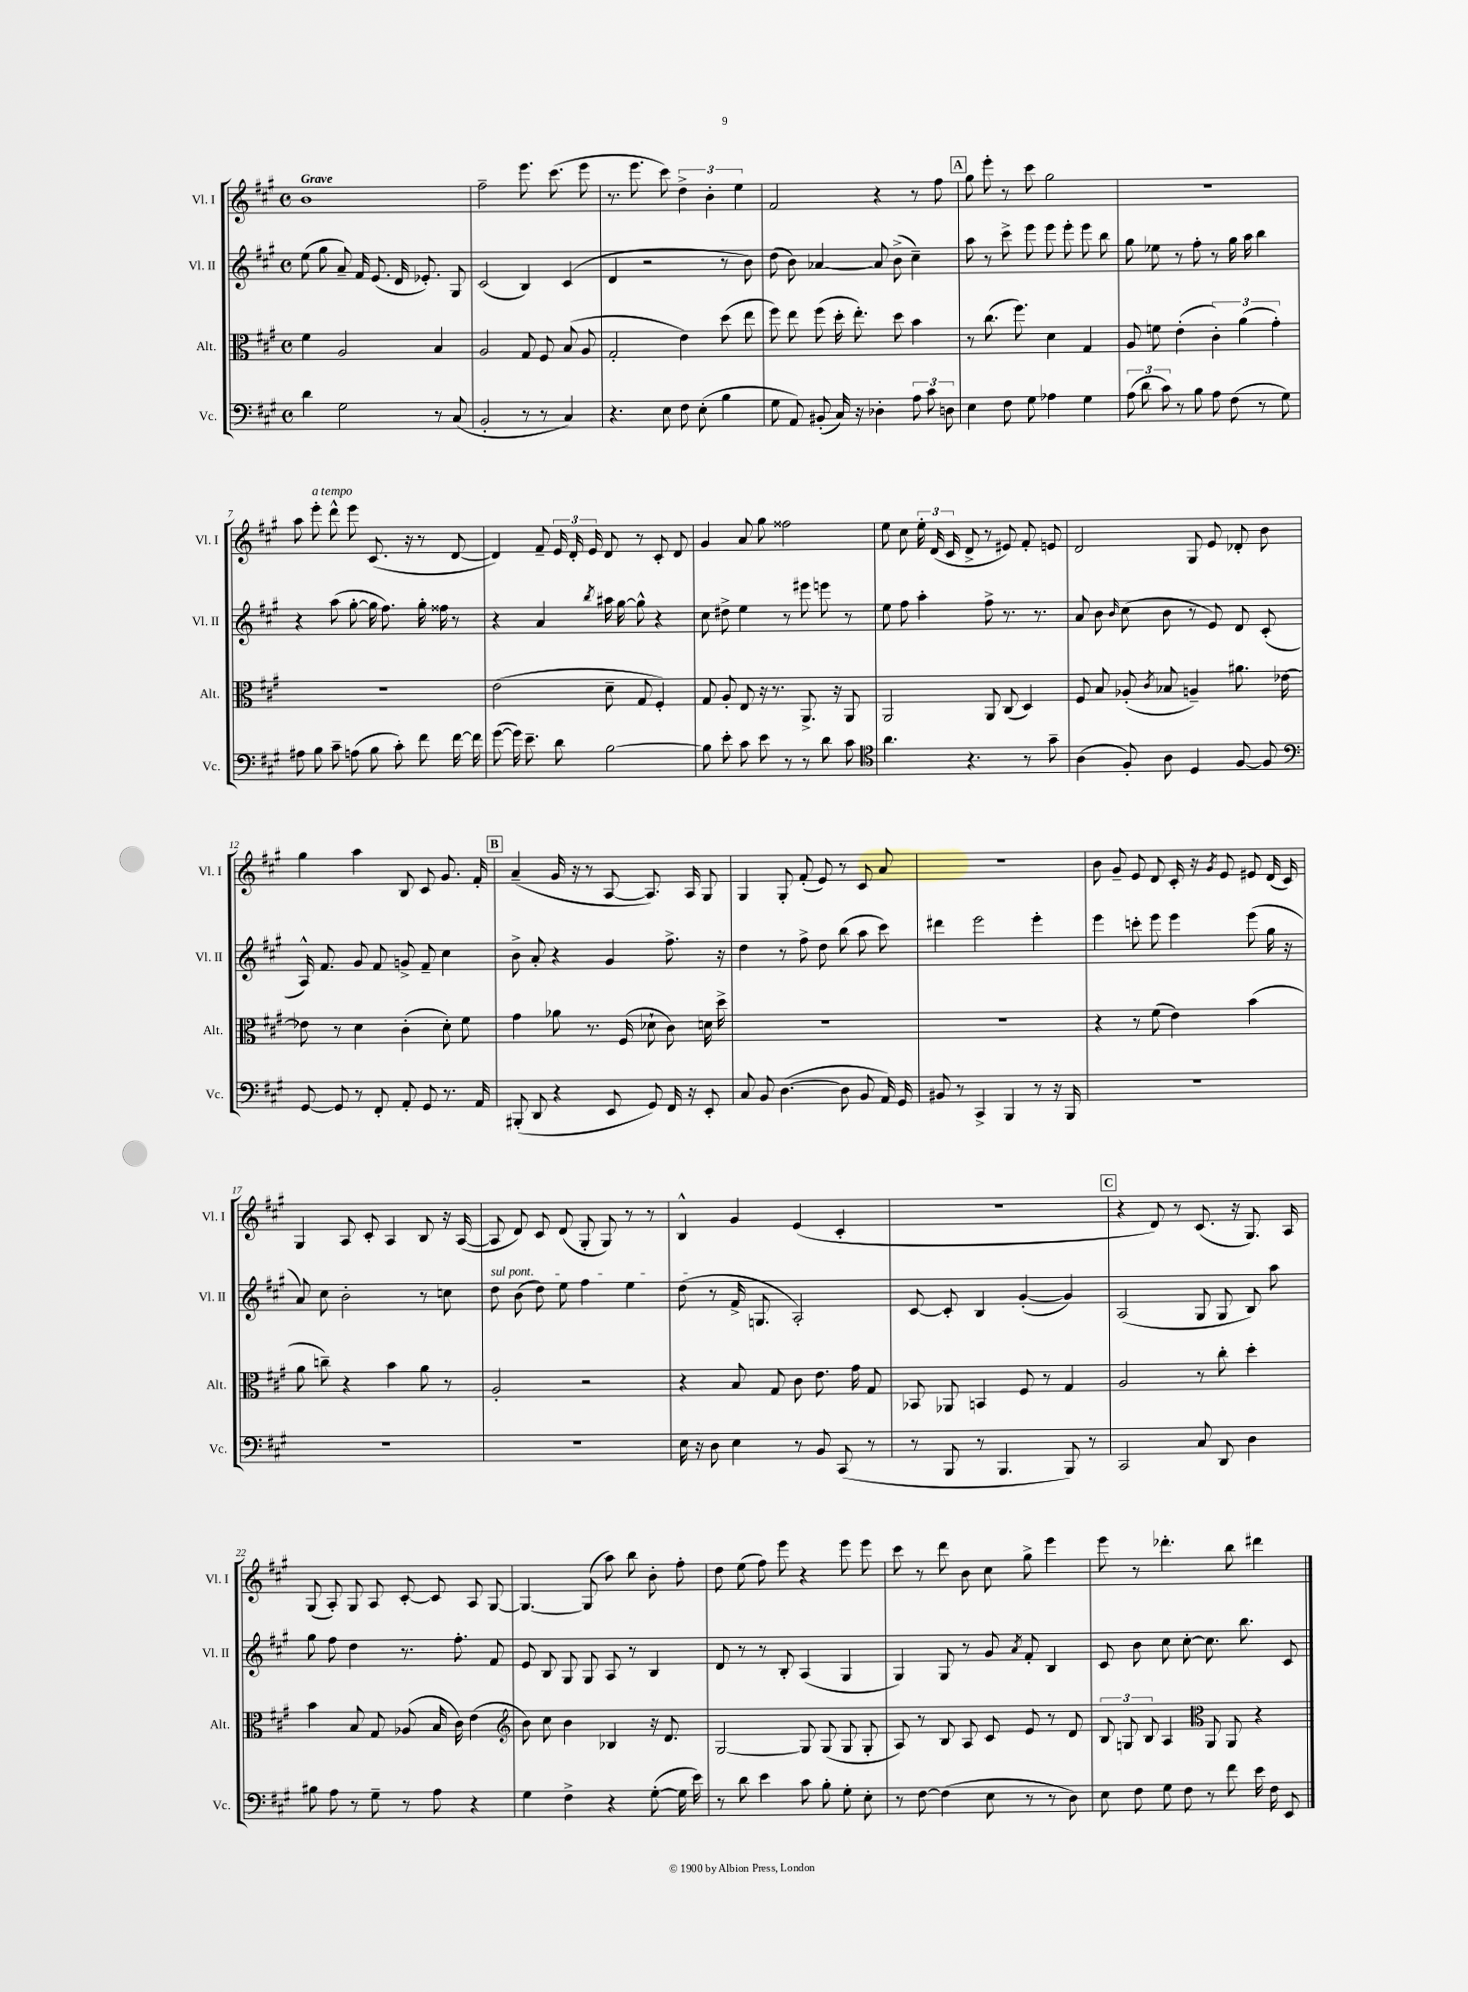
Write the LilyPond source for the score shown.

<<
\new StaffGroup <<
\new Staff = "s0" \with { instrumentName = "Vl. I" shortInstrumentName = "Vl. I" } {
    \clef treble \key a \major \defaultTimeSignature \time 4/4 \tempo "Grave"
    \autoBeamOff b'1 |
    fis''2-- e'''8. cis'''8.( e'''8 |
    r8. e'''8. cis'''8) \tuplet 3/2 { d''4-> b'4-. e''4 } |
    fis'2 r4 r8 fis''8 |
    \mark \markup { \box "A" } gis''8 e'''8-. r8 cis'''8 gis''2 |
    R1 |
    a''8 e'''8-.^\markup { \italic "a tempo" } d'''8-^ e'''8 cis'8.( r16 r8 d'8~ |
    d'4) fis'8-- \tuplet 3/2 { e'16 d'16-. e'16 } d'8 r8 cis'8-. d'8 |
    gis'4 a'8 gis''8 fisis''2 |
    e''8 cis''8 \tuplet 3/2 { e''16-. d'16( cis'16 } d'8-> r8 eis'8) fis'8-. e'8 |
    d'2 gis8 e'8 des'8-. b'8 |
    gis''4 a''4 b8 cis'8 gis'8. fis'16-. |
    \mark \markup { \box "B" } a'4--( gis'16 r16 r8 a8~ a8.) a16 gis8 |
    gis4 gis8-. fis'8-.( e'8) r8 cis'8 a'8 |
    R1 |
    b'8 gis'8-- e'8 d'8 cis'16-. r16 \acciaccatura { gis'8 } e'8 eis'8 d'16( cis'16) |
    gis4 a8 cis'8-. a4 b8 r16 a16~( |
    a8 d'8) cis'8 d'8( gis8-. gis8) r8 r8 |
    b4-^ gis'4 e'4( cis'4-. |
    R1 |
    \mark \markup { \box "C" } r4 d'8) r8 cis'8.( r16 gis8.) a16 |
    gis8( a8-.) gis8 a8 cis'8~-. cis'8 a8 gis8~ |
    gis4.~ gis8( a''8) b''8 b'8-. fis''8-. |
    d''8 e''8( fis''8) e'''8 r4 e'''8 e'''8 |
    cis'''8 r8 d'''8 b'8 cis''8 gis''8-> e'''4 |
    e'''8 r8 des'''4.-. b''8 dis'''4 \bar "|." |
}
\new Staff = "s1" \with { instrumentName = "Vl. II" shortInstrumentName = "Vl. II" } {
    \clef treble \key a \major \defaultTimeSignature \time 4/4
    \autoBeamOff e''8( gis''8 a'8--) fis'16 e'8.( d'16 ees'8.-.) gis8 |
    cis'2( b4) cis'4( |
    d'4 r2 r8 b'8) |
    d''8( b'8) aes'4~ aes'8 b'8->( cis''4--) |
    \mark \markup { \box "A" } a''8 r8 cis'''8-> e'''8 e'''8 e'''8-. e'''8 b''8 |
    gis''8 ees''8 r8 fis''8-. r8 gis''16 a''16 b''4 |
    r4 a''8( gis''8~-. gis''16 fis''8.) gis''16-. fisis''16 r8 |
    r4 a'4 \acciaccatura { b''8 } ais''16 gis''16~ gis''8-^ r4 |
    cis''8 dis''8-> e''4 r8 eis'''8 e'''8 r8 |
    e''8 fis''8 a''4-. fis''8-> r8. r8. |
    a'8 b'8 \grace { b'16 } cis''8( b'8 r8 e'8) d'8 cis'8-.( |
    a16-^) fis'8. gis'8 fis'8 g'8-> fis'8-- cis''4 |
    \mark \markup { \box "B" } b'8-> a'8-. r4 gis'4 fis''8.-> r16 |
    d''4 r8 fis''8-> d''8 b''8( a''8 cis'''8) |
    dis'''4 e'''2 e'''4-. |
    e'''4 c'''8-. e'''8 e'''4 e'''8( gis''16 r16 |
    a'8) cis''8 b'2-. r8 c''8 |
    \once \override TextSpanner.bound-details.left.text = \markup { \italic "sul pont." } d''8\startTextSpan b'8( d''8) e''8 fis''4 e''4 |
    d''8\stopTextSpan( r8 fis'16-> g8. a2-.) |
    cis'8~ cis'8-. b4 gis'4~-.( gis'4) |
    \mark \markup { \box "C" } a2( gis8 gis8 b8) a''8 |
    gis''8 fis''8 d''4 r8. fis''8.-. fis'8 |
    e'8 b8 gis8 gis8 a8 r8 b4 |
    d'8 r8 r8 b8-. a4( gis4 |
    gis4) gis8 r8 gis'8 \acciaccatura { a'8 } fis'8-. b4 |
    cis'8 b'8 cis''8 cis''8~-. cis''8. b''8. cis'8 \bar "|." |
}
\new Staff = "s2" \with { instrumentName = "Alt." shortInstrumentName = "Alt." } {
    \clef alto \key a \major \defaultTimeSignature \time 4/4
    \autoBeamOff fis'4 a2 b4 |
    a2 gis8 fis8 b8( a8 |
    gis2-. e'4) d''8( e''8 |
    fis''8) e''8 fis''8( d''16-. e''8.-.) d''8 b'4 |
    \mark \markup { \box "A" } r8 cis''8.( fis''8.) d'4 gis4 |
    a8 f'8 e'4-.( \tuplet 3/2 { cis'4-.) a'4( gis'4-.) } |
    R1 |
    e'2( d'8-- gis8 fis4-.) |
    gis8 a8-. e8 r16 r8. a,8.-> r16 a,8 |
    a,2 a,8 cis8( d4) |
    fis8 b8 aes8-.( \acciaccatura { cis'8 } bes8 a4--) ais'8. ees'16~ |
    ees'8 r8 d'4 cis'4-.( d'8-.) fis'8 |
    \mark \markup { \box "B" } gis'4 aes'8 r8. fis16( des'8-! cis'8) d'16 d''16-> |
    R1 |
    R1 |
    r4 r8 fis'8( e'4) b'4( |
    a'8 c''8--) r4 b'4 a'8 r8 |
    a2-. r2 |
    r4 b8 gis8 cis'8 e'8. gis'16 gis8 |
    bes,8 aes,8 b,4 fis8 r8 gis4 |
    \mark \markup { \box "C" } a2 r8 cis''8-. d''4-. |
    b'4 b8 gis8 aes8( b16 cis'16) e'4( |
    \clef treble b'8) cis''8 b'4 bes4 r16 d'8. |
    gis2~ gis8 gis8( gis8 gis8-. |
    a8) r8 b8 a8 cis'8 e'8 r8 d'8 |
    \tuplet 3/2 { b8 g8 b8 } a4 \clef alto a,8 a,8 r4 \bar "|." |
}
\new Staff = "s3" \with { instrumentName = "Vc." shortInstrumentName = "Vc." } {
    \clef bass \key a \major \defaultTimeSignature \time 4/4
    \autoBeamOff d'4 gis2 r8 cis8( |
    b,2-. r8 r8 cis4) |
    r4. e8 fis8 e8-.( b4 |
    gis8 a,8) bis,8-.( cis16) r16 des4-. \tuplet 3/2 { a8 cis'8 d8 } |
    \mark \markup { \box "A" } e4 fis8 gis8 aes4 gis4 |
    \tuplet 3/2 { a8( d'8 cis'8) } r8 b8 a8 fis8( r8 gis8) |
    ais8 b8 cis'8-- a8( b8 cis'8-.) fis'8 fis'16~ fis'16 |
    gis'8~( gis'16) e'8.-- d'8 b2~ |
    b8 e'8-. cis'8 e'8 r8 r8 d'8 cis'8 |
    \clef tenor a'4. r4. r8 gis'8-- |
    a4( fis8-.) a8 d4 fis8~ fis8 |
    \clef bass gis,8~ gis,8 r8 fis,8-. a,8-. gis,8 r8. a,16 |
    \mark \markup { \box "B" } bis,,8-.( d,8 r4 e,8 gis,8) fis,16 r16 e,8-. |
    cis8 b,8 d4.~( d8 b,8 a,16) gis,16 |
    bis,8 r8 cis,4-> b,,4 r8 r16 b,,16 |
    R1 |
    R1 |
    R1 |
    e16 r16 d8 e4 r8 b,8 cis,8( r8 |
    r8 b,,8 r8 b,,4. b,,8) r8 |
    \mark \markup { \box "C" } cis,2 cis8 d,8 d4 |
    bis8 a8 r8 gis8-- r8 a8 r4 |
    gis4 fis4-> r4 gis8~-.( gis16 e'16) |
    r8 d'8 e'4 cis'8 b8-. gis8-. e8-. |
    r8 fis8~ fis4( e8 r8 r8 d8) |
    e8 fis8 gis8 fis8 r8 fis'8 e'16 fis16 e,8 \bar "|." |
}
>>
>>
